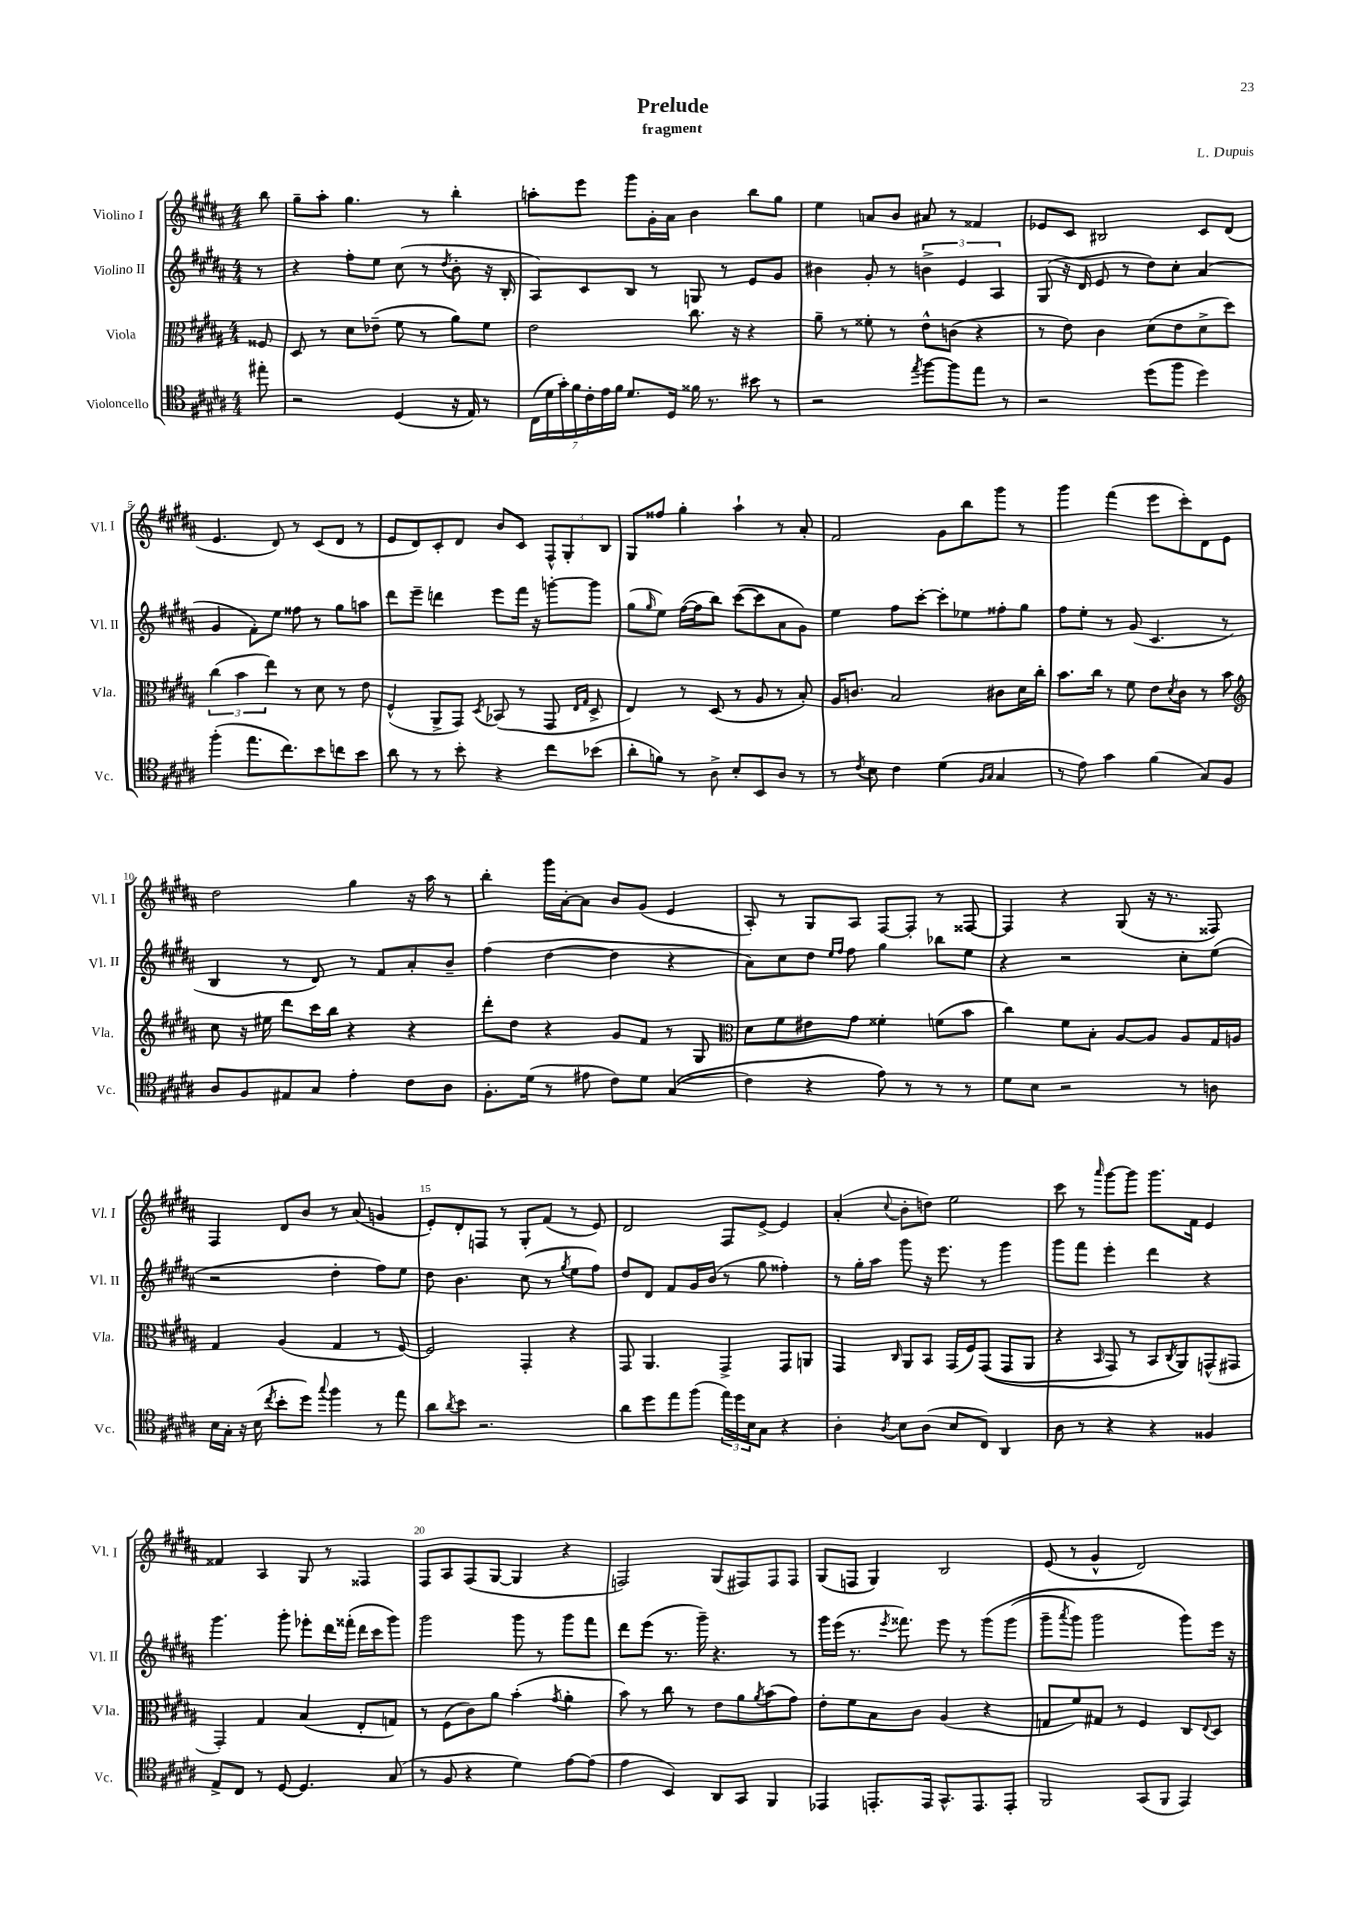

**kern	**kern	**kern	**kern
*staff4	*staff3	*staff2	*staff1
*clefC4	*clefC3	*clefG2	*clefG2
*k[f#c#g#d#a#]	*k[f#c#g#d#a#]	*k[f#c#g#d#a#]	*k[f#c#g#d#a#]
*M4/4	*M4/4	*M4/4	*M4/4
8ee#'	8F##	8r	8bb
=	=	=	=
2r	8D#	4r	8gg#~
.	8r	.	8aa#'
.	8d#	8ff#'	4.gg#
.	(8e-~	8ee	.
(4D#	8f#	(8cc#	.
.	8r	8r	8r
.	.	8qdd#	.
16r	8a#)	8b'	4bb'
16E)	.	.	.
8r	8f#	16r	.
.	.	16B'	.
=	=	=	=
(28C#	2e	8A#)	8aa'
28d#	.	.	.
28g#')	.	.	.
28f#	.	.	.
.	.	8c#	8eee
28c#'	.	.	.
28e	.	.	.
28f#	.	.	.
8.d#	.	8B	8ggg#
.	.	8r	16g#'
16D#	.	.	16a#
16f##	8.cc#	8G	4b
8.r	.	.	.
.	.	8r	.
.	16r	.	.
8b#	4r	8e	8bb
8r	.	8g#	8gg#
=	=	=	=
2r	8a#~	4b#	4ee
.	8r	.	.
.	8f##'	8g#'	8a
.	8r	8r	8b
8qee	.	.	.
[8ff#	8e^^	6b^	8a#
8ff#]	(8c	.	8r
.	.	6e	.
8ee	4r	.	4f##
.	.	6A#	.
8r	.	.	.
=	=	=	=
2r	8r	(8G#	8e-
.	8e)	16r	8c#
.	.	16d#	.
.	4c#	8e	2B#
.	.	8r	.
(8dd#	(8d#	8dd#)	.
8ff#	8e	8cc#'	.
4dd#)	8d#^	(4a#	8c#
.	8dd#)	.	(8d#
=	=	=	=
(4ff#'	(6cc#	4g#	4.e
.	6b	.	.
8.ee	.	8f#')	.
.	6ee)	.	.
.	.	8ee	8d#)
8.cc#)	.	.	.
.	8r	8ff##	8r
8b	8d#	8r	(8c#
8cc	8r	8gg#	8d#
8b	8e	8aa	8r
=	=	=	=
8a#	(4F#^^	8ddd#	8e
8r	.	8eee~	8d#)
8r	8AA#^	4ddd	8c#'
8b'	8GG#)	.	8d#
.	8qD#	.	.
4r	(8BB-	8eee	8b
.	8r	16fff#	8c#
.	.	16r	.
8cc#	8GG#	[8ggg'	12F#^^
.	.	.	12G#'
.	16qqE	.	.
.	16qqG#	.	.
(8b-	8D#^	8ggg]	.
.	.	.	12B
=	=	=	=
8a#'	4E)	(8gg#	8G#
.	.	16qqgg#	.
8f)	.	8ee)	8ff##
8r	8r	([16ff#	4gg#'
.	.	16ff#]	.
8A#^	(8D#	8bb)	.
8B'	8r	([8ccc#	4aa#`
8BB	8A#	8ccc#]	.
8A#	8r	8a#	8r
8r	8B')	8g#)	8a#'
=	=	=	=
8r	16A#	4ee	2f#
.	8.c	.	.
8qc#	.	.	.
8B	.	.	.
4c#	2B	8ff#	.
.	.	[8ccc#'	.
(4d#	.	8ccc#']	8g#
.	.	8ee-	8bb
16qqF#	.	.	.
16qqG#	.	.	.
4G#	8c#	8ff##'	8ggg#
.	16d#	8gg#	8r
.	16cc#'	.	.
=	=	=	=
8r	8.b	8ff#	4ggg#
8e)	.	8ee'	.
.	16cc#	.	.
4g#	8r	8r	(4fff#
.	8f#	(8g#	.
(4f#	8e	4.c#	8eee
.	8qd#	.	.
.	8c#	.	8ccc#')
8G#)	8r	.	8d#
8F#	8b	8r	8e
=	=	=	=
*	*clefG2	*	*
8A#	8cc#	4B	2dd#
8F#	16r	.	.
.	16ee#	.	.
8E#	8ddd#	8r	.
8G#	16ccc#	8d#)	.
.	16bb	.	.
4e'	4r	8r	4gg#
.	.	8f#	.
8c#	4r	8a#'	16r
.	.	.	16aa#
8A#	.	8b~	8r
=	=	=	=
8.F#'	8ddd#'	(4ff#	4bb'
.	8dd#	.	.
(16d#	.	.	.
8r	4r	[4dd#	16ggg#
.	.	.	[16a#'
8e#	.	.	8a#]
8c#)	8g#	4dd#]	8b
8d#	8f#	.	(8g#
&((4G#	8r	4r	4e
.	8G#	.	.
=	=	=	=
*	*clefC3	*	*
4c#)	8d#	8a#)	8A#')
.	8f#	8cc#	8r
4r	8e#	8dd#	8G#
.	.	16qqee	.
.	.	16qqff#	.
.	8g#	8ff#	8A#
8e&)	4f##'	4gg#	[8F#
8r	.	.	8F#']
8r	(8f	8bb-	8r
8r	8b	8ee	[8F##
=	=	=	=
8d#	4cc#)	4r	4F##]
8B	.	.	.
2r	8f#	2r	4r
.	8B'	.	.
.	[8A#	.	(8G#
.	8A#]	.	16r
.	.	.	8.r
8r	8A#	8cc#'	.
8A	16G#	(8ee	8F##)
.	16A	.	.
=	=	=	=
16B	4G#	2r	4F#
16G#'	.	.	.
16r	.	.	.
(16B	.	.	.
8qcc#	.	.	.
8b'	(4A#	.	8d#
8dd#)	.	.	8b
8qqgg#	.	.	.
4ff#	4G#	4dd#'	8r
.	.	.	(8a#
8r	8r	8ff#)	4g
8ee	[8F#)	8ee	.
=	=	=	=
8a#	2F#]	8dd#	8e')
8qa#	.	.	.
8b	.	4.b	8d#'
2.r	.	.	8F
.	.	.	8r
.	4GG#'	(8cc#	8G#'
.	.	8r	(8f#
.	.	8qgg#	.
.	4r	8ee	8r
.	.	8ff#)	8e)
=	=	=	=
8a#	8GG#	8dd#	2d#
8dd#	4.AA#	8d#	.
8ee	.	8f#	.
(8ff#	.	16g#	.
.	.	(16b	.
24ee)	4GG#^	8r	8F#
24dd#	.	.	.
24B	.	.	.
8G#	.	8gg#	[8e^
4r	8GG#	4ff##')	4e]
.	8AA	.	.
=	=	=	=
4A#'	4GG#	8r	(4a#'
.	.	16gg#'	.
.	.	16aa#	.
8qA#	16qqC#	.	8qqcc#
8B	8AA#	8ggg#	8b'
(8A#	8BB	16r	8dd)
.	.	8.eee	.
8B	(16GG#	.	2ee
.	16F#)	.	.
8C#)	&((8GG#	8r	.
4AA#	8GG#	4ggg#	.
.	8AA#	.	.
=	=	=	=
8A#	4r	8ggg#	8ccc#
8r	.	8fff#	8r
.	16qqBB	.	16qqaaa#
4r	8GG#)	4eee'	[8ggg#
.	8r	.	8ggg#]
4r	8BB	4ddd#	8.ggg#
.	8qC#	.	.
.	8AA#&)	.	.
.	.	.	16f#
4F##	(8GG^^	4r	4e
.	8GG#	.	.
=	=	=	=
8E^	4GG#')	4.ggg#	4f##
8C#	.	.	.
8r	4G#	.	4A#
[8D#	.	8ggg#'	.
4.D#]	(4B	8eee-'	8G#
.	.	16ddd#	8r
.	.	(16fff##'	.
.	8E'	16ddd#	4F##
.	.	16ccc#	.
(8G#	8G)	8ggg#)	.
=	=	=	=
8r	8r	2ggg#	8F#
8F#	(8F#	.	8A#
4r	8c#)	.	(8F#
.	8a#	.	[8G#
4d#)	(4b'	8ggg#	4G#]
.	.	8r	.
.	8qg#	.	.
[8e	4a#'	8ggg#	4r
(8e]	.	8fff#	.
=	=	=	=
4e	8b)	8ddd#	2F)
.	8r	(8eee	.
4BB)	8cc#	8.r	.
.	8r	.	.
.	.	16ggg#~)	.
8AA#	8e	4.r	(8G#
8GG#	8a#	.	8F#)
.	8qa#	.	.
4FF#	(8b	.	8F#
.	8g#)	8r	8F#
=	=	=	=
4EE-	8e'	16ggg#	(8G#
.	.	(16eee	.
.	8f#	8.r	8F
8.EE'	8B	.	4G#)
.	.	8qeee	.
.	.	8.fff##)	.
.	8c#	.	.
16EE	.	.	.
8.GG#^^	(4A#	8eee	2B
.	.	8r	.
8.EE	.	.	.
.	4r	&(8ggg#	.
8EE'	.	(8ggg#	.
=	=	=	=
2FF#	8G	8ggg#~	(8e
.	.	8qaaa#	.
.	8f#)	8ggg#)	8r
.	8G#	2ggg#	4g#^^
.	8r	.	.
(8GG#	4F#	.	2d#)
8FF#	.	.	.
4EE)	8C#	8ggg#&)	.
.	8qqE	.	.
.	8D#	16eee	.
.	.	16r	.
==	==	==	==
*-	*-	*-	*-
